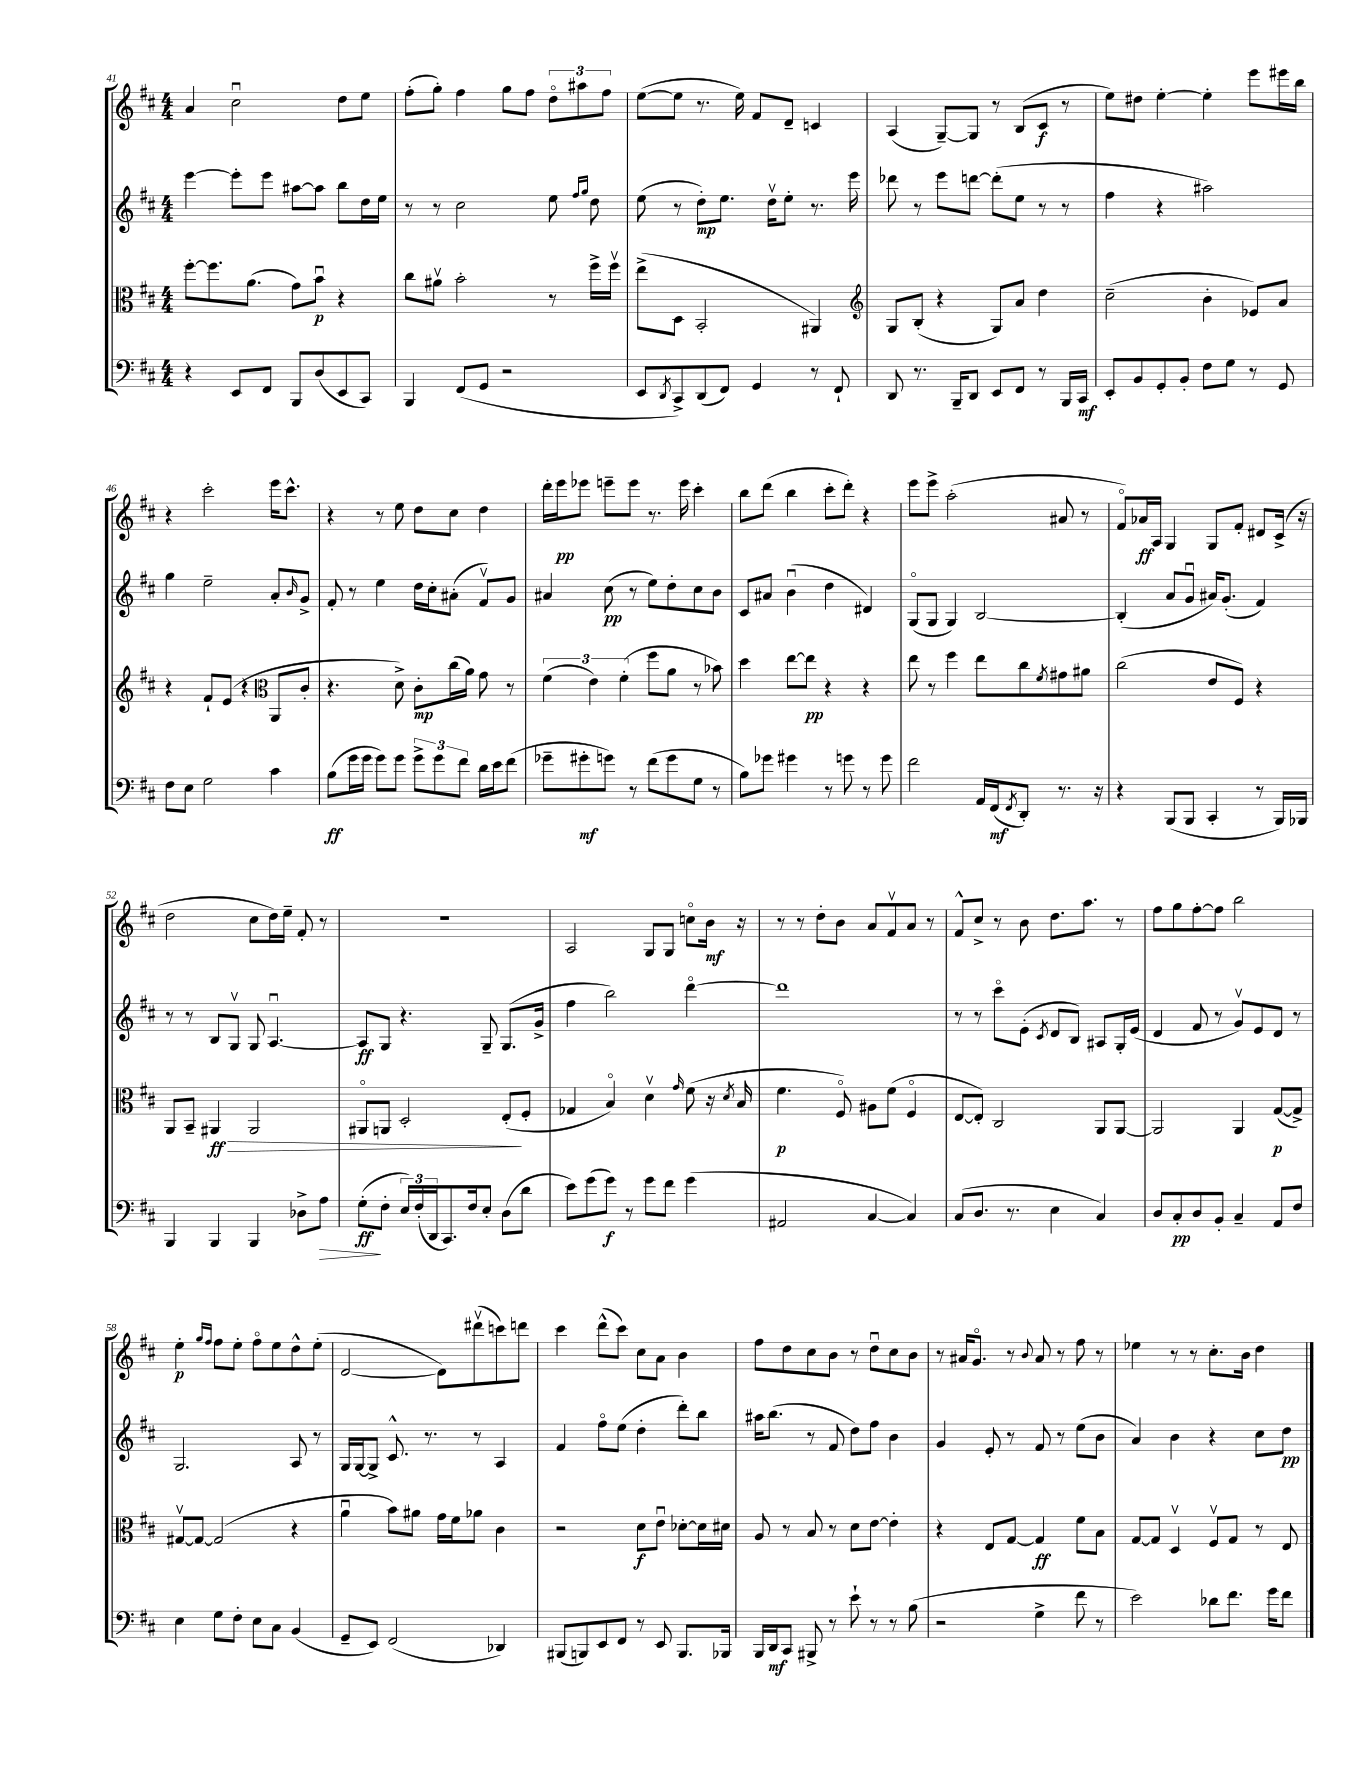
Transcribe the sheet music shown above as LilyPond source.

<<
\new StaffGroup <<
\new Staff = "s0" {
    \clef treble \key d \major \numericTimeSignature \time 4/4
    a'4 cis''2\downbow d''8 e''8 |
    fis''8-.( g''8-.) fis''4 g''8 fis''8 \tuplet 3/2 { d''8\flageolet ais''8 fis''8 } |
    e''8~( e''8 r8. e''16) fis'8 d'8-- c'4 |
    a4( g8~--) g8 r8 b8( cis'8\f r8 |
    e''8) dis''8 e''4~-. e''4-. e'''8 eis'''16 b''16 |
    r4 cis'''2-. e'''16 cis'''8.-^ |
    r4 r8 e''8 d''8 cis''8 d''4 |
    d'''16-. e'''16\pp ees'''8 e'''8-- e'''8 r8. e'''16 cis'''4-. |
    b''8 d'''8( b''4 cis'''8-. d'''8-.) r4 |
    e'''8 e'''8-> a''2-.( ais'8 r8 |
    fis'8\flageolet) aes'16\ff a16 g4 g8 fis'8-. dis'8 cis'16->( r16 |
    d''2 cis''8 d''16) e''16-- fis'8-. r8 |
    R1 |
    a2 g8 g8 c''8\flageolet b'16\mf r16 |
    r8 r8 d''8-. b'8 a'8 fis'8\upbow a'8 r8 |
    fis'8-^ cis''8-> r8 b'8 d''8. a''8. r8 |
    fis''8 g''8 fis''8~-. fis''8 b''2 |
    e''4-.\p \grace { g''16 fis''16 } fis''8 e''8-. fis''8\flageolet e''8 d''8-^ e''8-.( |
    d'2~ d'8) dis'''8\upbow( c'''8) d'''8 |
    cis'''4 d'''8-^( cis'''8) cis''8 a'8 b'4 |
    fis''8 d''8 cis''8 b'8 r8 d''8\downbow cis''8 b'8 |
    r8 ais'16 g'8.\flageolet r8 \appoggiatura { b'8 } ais'8 r8 fis''8 r8 |
    ees''4 r8 r8 cis''8.-. b'16 d''4 \bar "|." |
}
\new Staff = "s1" {
    \clef treble \key d \major \numericTimeSignature \time 4/4
    e'''4~ e'''8-. e'''8 ais''8~ ais''8 b''8 d''16 e''16 |
    r8 r8 cis''2 e''8 \grace { fis''16 g''16 } d''8 |
    e''8( r8 d''8-.\mp) e''8. d''16\upbow e''8-. r8. e'''16 |
    des'''8 r8 e'''8 d'''8~ d'''8-.( e''8 r8 r8 |
    fis''4 r4 ais''2) |
    g''4 e''2-- a'8-. \grace { b'16 } g'8-> |
    fis'8-. r8 e''4 d''16 cis''16-. ais'8-.( fis'8\upbow) g'8 |
    ais'4 cis''8\pp( r8 e''8) d''8-. cis''8 b'8 |
    cis'8 ais'8 b'4\downbow( d''4 dis'4) |
    g8\flageolet( g8 g4) b2~ |
    b4-.( a'8 g'8\downbow ais'16) g'8.-.( fis'4) |
    r8 r8 b8 g8\upbow g8 a4.~\downbow |
    a8\ff g8 r4. g8-- g8.( g'16-> |
    fis''4 b''2) d'''4~\flageolet |
    d'''1 |
    r8 r8 cis'''8\flageolet e'8-.( \acciaccatura { cis'8 } d'8 b8) ais8 g16-. e'16( |
    d'4 fis'8 r8 g'8\upbow) e'8 d'8 r8 |
    g2. a8 r8 |
    g16 g16~ g8-> cis'8.-^ r8. r8 a4 |
    fis'4 fis''8\flageolet e''8( d''4-. d'''8-.) b''8 |
    ais''16 b''8.( r8 fis'8 d''8) fis''8 b'4 |
    g'4 e'8-. r8 fis'8 r8 e''8( b'8 |
    a'4) b'4 r4 cis''8 d''8\pp \bar "|." |
}
\new Staff = "s2" {
    \clef alto \key d \major \numericTimeSignature \time 4/4
    fis''8~-. fis''8. a'8.( g'8) b'8\downbow\p r4 |
    cis''8 ais'8\upbow b'2-. r8 fis''16-> fis''16\upbow |
    e''8->( d8 b,2-. ais,4) |
    \clef treble g8 b8-.( r4 g8) a'8 d''4 |
    cis''2--( b'4-. ees'8) a'8 |
    r4 fis'8-! e'8( r4 \clef alto a,8 cis'8-. |
    r4. d'8->) cis'8-.\mp cis''16( a'16) g'8 r8 |
    \tuplet 3/2 { fis'4( e'4) fis'4-.( } fis''8 a'8 r8 bes'8) |
    d''4 e''8~ e''8\pp r4 r4 |
    e''8 r8 fis''4 e''8 cis''8 \acciaccatura { fis'8 } gis'8 ais'8 |
    cis''2( e'8 fis8) r4 |
    a,8 b,8-- ais,4\ff\> ais,2 |
    ais,8\flageolet a,8 d2-. e8-.\!( fis8-. |
    ges4 b4\flageolet) d'4\upbow \grace { g'16 } fis'8( r16 \acciaccatura { d'8 } b16 |
    fis'4.\p fis8\flageolet) ais8 fis'8( fis4\flageolet |
    e8~ e8-.) cis2 a,8 a,8~ |
    a,2 a,4 g8~\p( g8->) |
    gis8~\upbow gis8~ gis2( r4 |
    a'4\downbow b'8) ais'8 g'16 fis'16 aes'8 cis'4 |
    r2 d'8\f e'8\downbow des'8~-. des'16 dis'16 |
    a8 r8 b8 r8 d'8 e'8~ e'4-. |
    r4 e8 g8~ g4\ff fis'8 b8 |
    g8~ g8 d4\upbow fis8\upbow g8 r8 e8 \bar "|." |
}
\new Staff = "s3" {
    \clef bass \key d \major \numericTimeSignature \time 4/4
    r4 e,8 fis,8 b,,8 d8( e,8 cis,8) |
    b,,4 fis,8( g,8 r2 |
    e,8 \acciaccatura { d,8 } cis,8->) d,8( fis,8) g,4 r8 fis,8-! |
    d,8 r8. b,,16-- d,8 e,8 fis,8 r8 b,,16 cis,16\mf |
    e,8-. b,8 g,8-. b,8-. fis8 g8 r8 g,8 |
    fis8 e8 g2 cis'4 |
    b8\ff( g'16 g'16 g'8) g'8 \tuplet 3/2 { g'8-> g'8 fis'8 } d'16 e'16 fis'8( |
    ges'8-- gis'8-.\mf g'8) r8 fis'8( g'8 g8 r8 |
    b8) ges'8 gis'4 r8 g'8 r8 g'8 |
    fis'2 a,16 fis,16\mf( \acciaccatura { fis,8 } d,8-.) r8. r16 |
    r4 b,,8( b,,8 cis,4-. r8 b,,16) bes,,16 |
    b,,4 b,,4 b,,4 des8-> a8\> |
    g8-.\ff\!( fis8-. \tuplet 3/2 { e16) fis16-.( d,16 } cis,8.) fis16 e8-. d8( d'8 |
    e'8) g'8( g'8\f) r8 g'8 fis'8 g'4( |
    ais,2 cis4~ cis4) |
    cis8( d8. r8. e4 cis4) |
    d8 cis8-.\pp d8 b,8-. cis4-- a,8 fis8 |
    e4 g8 fis8-. e8 cis8 b,4( |
    g,8-- e,8) fis,2( des,4) |
    bis,,8( b,,8) e,8 fis,8 r8 e,8 b,,8. bes,,16 |
    b,,16 d,16\mf cis,8 bis,,8-> r8 e'8-! r8 r8 b8( |
    r2 g4-> fis'8 r8 |
    e'2) des'8 fis'8. g'16 fis'8 \bar "|." |
}
>>
>>
\layout { \context { \Score currentBarNumber = #41 } }
